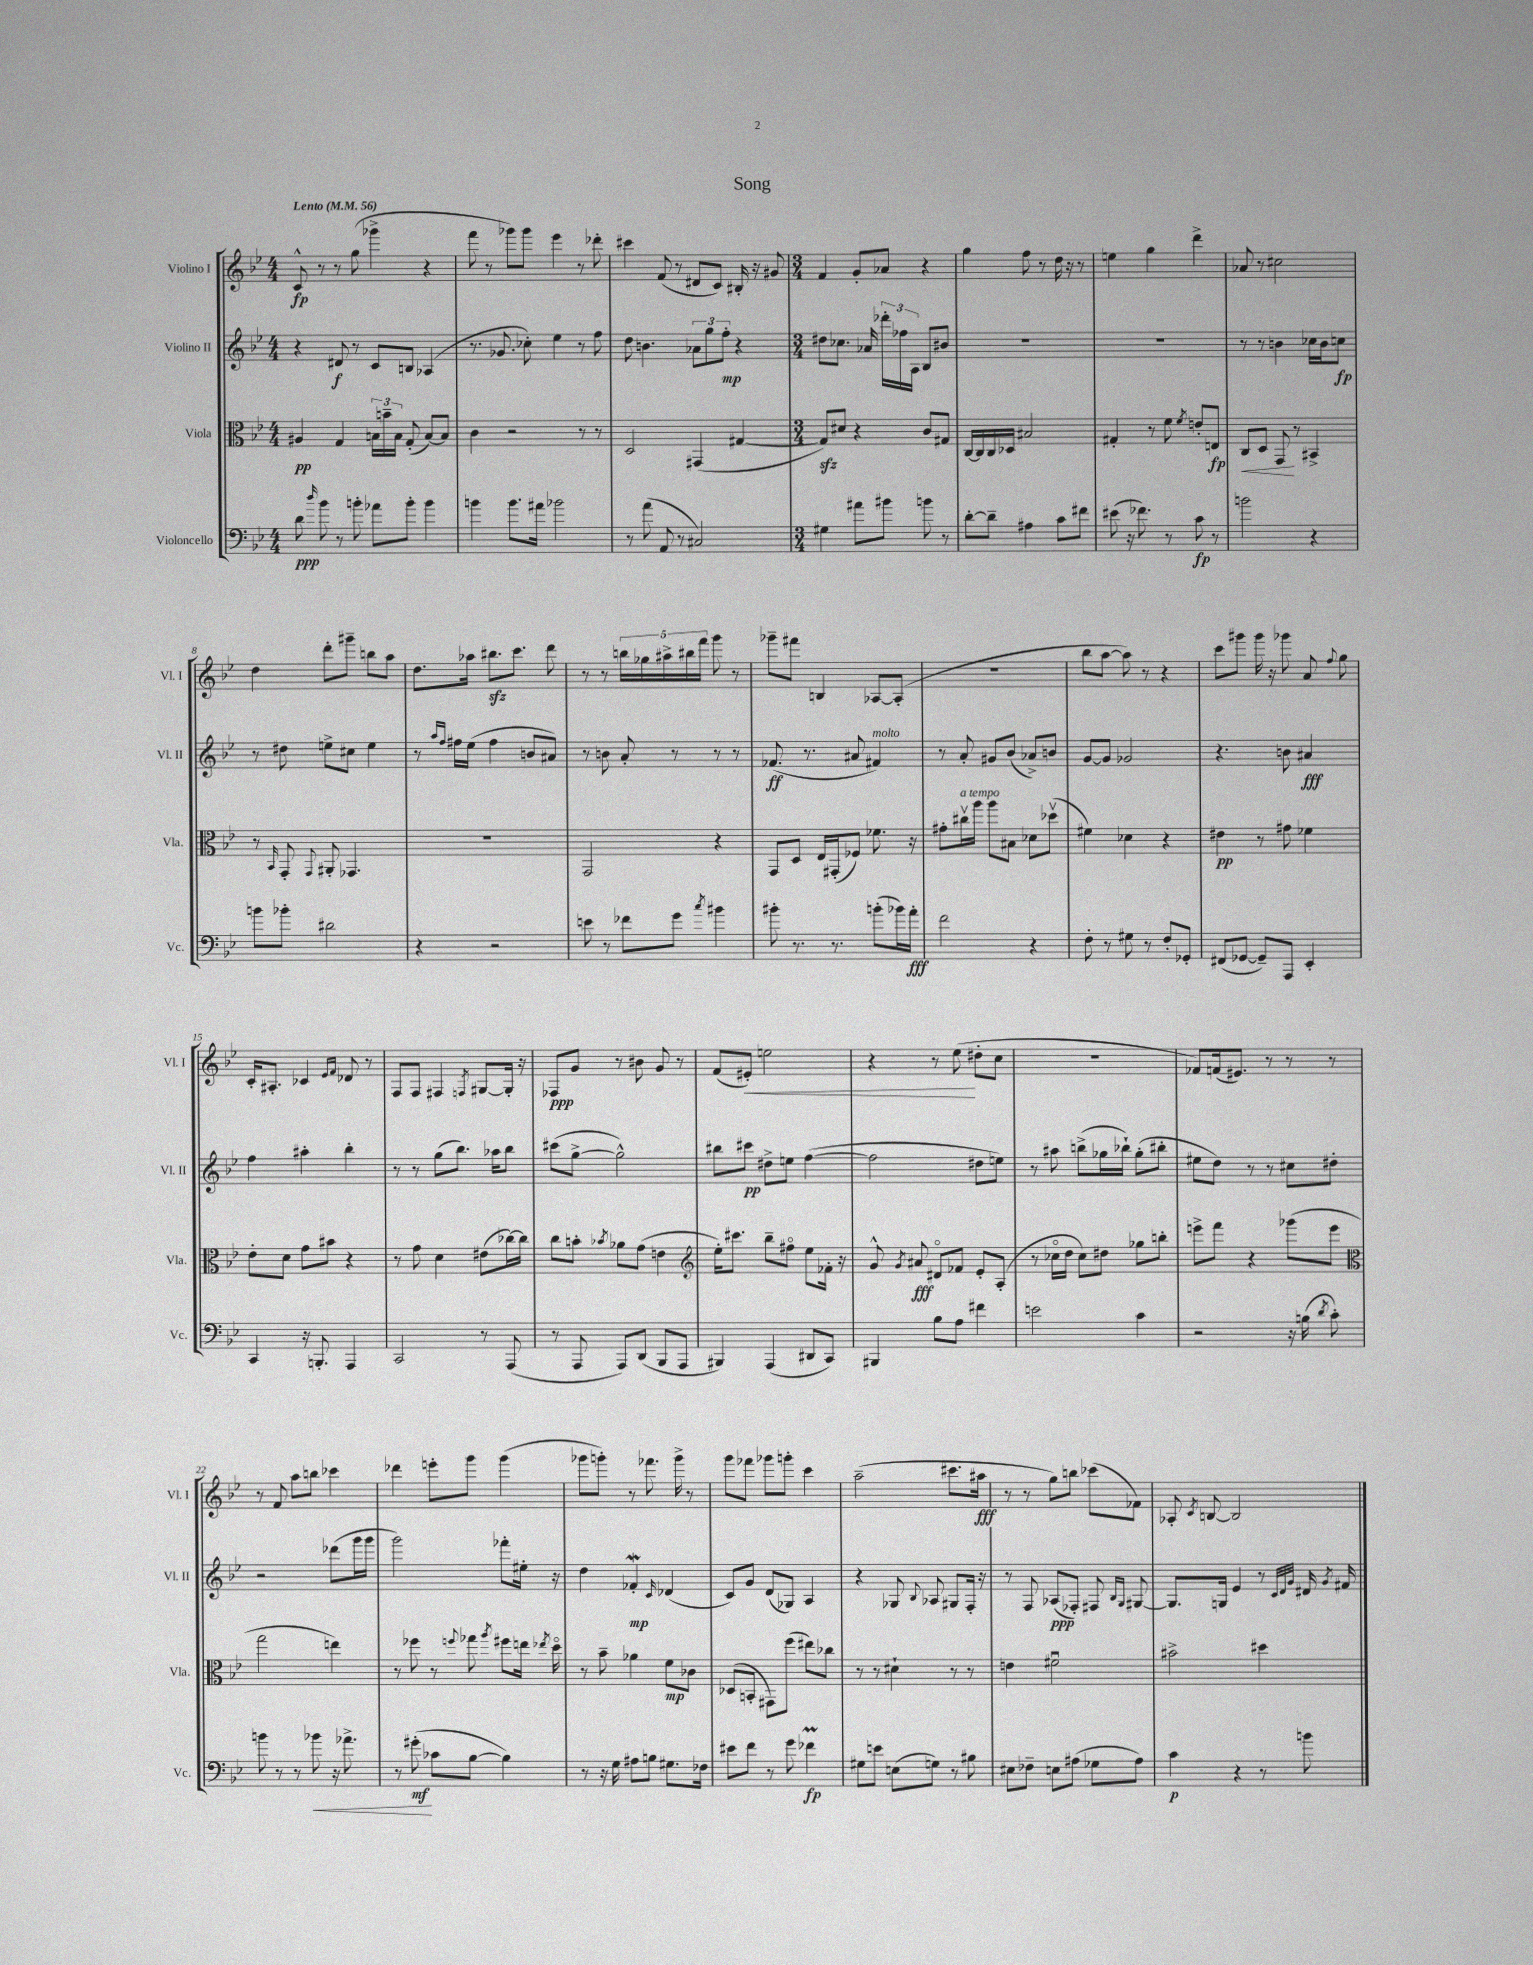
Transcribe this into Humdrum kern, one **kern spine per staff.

**kern	**dynam	**kern	**dynam	**kern	**dynam	**kern	**dynam
*part4	*part4	*part3	*part3	*part2	*part2	*part1	*part1
*staff4	*staff4	*staff3	*staff3	*staff2	*staff2	*staff1	*staff1
*I"Violoncello	*	*I"Viola	*	*I"Violino II	*	*I"Violino I	*
*I'Vc.	*	*I'Vla.	*	*I'Vl. II	*	*I'Vl. I	*
*clefF4	*	*clefC3	*	*clefG2	*	*clefG2	*
*k[b-e-]	*	*k[b-e-]	*	*k[b-e-]	*	*k[b-e-]	*
*M4/4	*	*M4/4	*	*M4/4	*	*M4/4	*
*MM56	*	*MM56	*	*MM56	*	*MM56	*
=1	=1	=1	=1	=1	=1	=1	=1
!	!	!	!	!	!	!LO:TX:a:B:t=Lento	!
8d\	ppp	4A#X/	pp	4r	.	8c^^/	fp
16qqdd/	.	.	.	.	.	.	.
8b-\	.	.	.	.	.	8r	.
8r	.	4G/	.	8d#X/	f	8r	.
8bn'\	.	.	.	8r	.	(8gg\	.
8a-X\L	.	24Bn\LL	.	8c/L	.	4ggg-X^\	.
.	.	24bn~\	.	.	.	.	.
.	.	24B\JJ	.	.	.	.	.
8b'\J	.	(8G'/	.	8Bn/J	.	.	.
4b\	.	[8B/L)	.	(4A-X/	.	4r	.
.	.	8B/J]	.	.	.	.	.
=2	=2	=2	=2	=2	=2	=2	=2
4bn\	.	4c\	.	8.r	.	8fff\	.
.	.	.	.	.	.	8r	.
.	.	.	.	8.g-X/	.	.	.
8.b\L	.	2r	.	.	.	8ggg-X\L)	.
.	.	.	.	8cc-X'\)	.	8ggg-\J	.
16a#X\Jk	.	.	.	.	.	.	.
2b-X\	.	.	.	4ee-\	.	4eee-\	.
.	.	8r	.	8r	.	8r	.
.	.	8r	.	8ff\	.	8ddd-X'\	.
=3	=3	=3	=3	=3	=3	=3	=3
8r	.	2D/	.	8dd\	.	4ccc#X\	.
(8a\	.	.	.	4.bn\	.	.	.
8AA/	.	.	.	.	.	(8f/	.
8r	.	.	.	.	.	8r	.
2C#X/)	.	(4GG#X/	.	12a-X\L	.	8d#X/L	.
.	.	.	.	12gg\	.	.	.
.	.	.	.	.	.	8c/J)	.
.	.	.	.	12ff'\J	mp	.	.
.	.	[4G#X/	.	4r	.	16B#X'/	.
.	.	.	.	.	.	16r	.
.	.	.	.	.	.	8g#X/	.
=4	=4	=4	=4	=4	=4	=4	=4
*M3/4	*	*M3/4	*	*M3/4	*	*M3/4	*
4G#X\	.	8G#zz/L])	.	8dd#X\L	.	4f/	.
.	.	8d#X/J	.	8.cc-X\J	.	.	.
8a#X\L	.	4r	.	.	.	8g'/L	.
.	.	.	.	16a-X/	.	.	.
8b#X\J	.	.	.	24ddd-X'\LL	.	8a-X/J	.
.	.	.	.	24ff-X\	.	.	.
.	.	.	.	24A\JJ	.	.	.
8bn\	.	8c/L	.	8B-/L	.	4r	.
8r	.	8G#X/J	.	8b#X/J	.	.	.
=5	=5	=5	=5	=5	=5	=5	=5
[8d'\L	.	[16C/LL	.	2.r	.	4gg\	.
.	.	16C/]	.	.	.	.	.
8d~\J]	.	16C/	.	.	.	.	.
.	.	16D-X/JJ	.	.	.	.	.
4A#X\	.	2B#X/	.	.	.	8ff\	.
.	.	.	.	.	.	8r	.
8c\L	.	.	.	.	.	16dd\	.
.	.	.	.	.	.	16r	.
8f#X\J	.	.	.	.	.	8r	.
=6	=6	=6	=6	=6	=6	=6	=6
(8e#X\	.	4G#X'/	.	2.r	.	4een\	.
16r	.	.	.	.	.	.	.
8.f-X\)	.	.	.	.	.	.	.
.	.	8r	.	.	.	4gg\	.
8r	.	8f\	.	.	.	.	.
.	.	8qf/	.	.	.	.	.
8c\	fp	8en'/L	.	.	.	4ddd^\	.
8r	.	8En/J	fp	.	.	.	.
=7	=7	=7	=7	=7	=7	=7	=7
!	!	!	!LO:HP:b	!	!	!	!
2bn\	.	8C/L	<	8r	.	8a-X/	.
.	.	8D/J	.	8r	.	8r	.
.	.	8GG/	.	4bn\	.	2cc#X\	.
.	.	8r	[	.	.	.	.
4r	.	4BB#X^/	.	16cc-X\LL	.	.	.
.	.	.	.	16b\J	.	.	.
.	.	.	.	8ccn\J	fp	.	.
!!LO:LB:g=z
=8	=8	=8	=8	=8	=8	=8	=8
8bn\L	.	8r	.	8r	.	4dd\	.
.	.	16qqBB-/	.	.	.	.	.
8b-X'\J	.	8GG'/	.	8dd#X\	.	.	.
.	.	8qqGG/	.	.	.	.	.
2d#X\	.	8AA#X'/	.	8een^\L	.	8ddd'\L	.
.	.	4.GG-X/	.	8cc#X\J	.	8ggg#X~\J	.
.	.	.	.	4ee\	.	8bbn\L	.
.	.	.	.	.	.	8aa\J	.
=9	=9	=9	=9	=9	=9	=9	=9
4r	.	2.r	.	8r	.	8.dd\L	.
.	.	.	.	16qqaa/LL	.	.	.
.	.	.	.	16qqff/JJ	.	.	.
.	.	.	.	16ff#X\LL	.	.	.
.	.	.	.	(16ee-\JJ	.	16aa-X\Jk	.
2r	.	.	.	4ff#\	.	8.bb#Xzz\L	.
.	.	.	.	.	.	8.ccc\J	.
.	.	.	.	8bn/L	.	.	.
.	.	.	.	8a#X/J)	.	8ddd\	.
=10	=10	=10	=10	=10	=10	=10	=10
8en\	.	2GG/	.	8r	.	8r	.
8r	.	.	.	8bn\	.	8r	.
8f-X\L	.	.	.	8a'/	.	20bbn\LL	.
.	.	.	.	.	.	20gg-X\	.
.	.	.	.	.	.	20aa#X^\	.
8g\J	.	.	.	8r	.	.	.
.	.	.	.	.	.	20bb#X\	.
.	.	.	.	.	.	20fff\JJ	.
8qcc/	.	.	.	.	.	.	.
4b#X\	.	4r	.	8r	.	8ggg\	.
.	.	.	.	8r	.	8r	.
=11	=11	=11	=11	=11	=11	=11	=11
8b#X'\	.	8GG/L	.	(8.f-X/	ff	8ggg-X~\L	.
8.r	.	8D/J	.	.	.	8fff#X\J	.
.	.	.	.	8.r	.	.	.
.	.	16E-/LL	.	.	.	4Bn/	.
8.r	.	(16GG#X'/J	.	.	.	.	.
.	.	8F-X/J)	.	8a#X/	.	.	.
!	!	!	!	!LO:TX:a:i:t=molto	!	!	!
(8bn'\L	.	8.f-X\	.	4f#X/)	.	[8A-X/L	.
16b-X\L)	.	.	.	.	.	(8A-'/J]	.
16a'\JJ	fff	16r	.	.	.	.	.
=12	=12	=12	=12	=12	=12	=12	=12
2f\	.	8g#X'\L	.	8r	.	2.r	.
!	!	!LO:TX:a:i:t=a tempo	!	!	!	!	!
.	.	16cc#Xv\L	.	8a'/	.	.	.
.	.	16aa\JJ	.	.	.	.	.
.	.	8aa\L	.	8g#X/L	.	.	.
.	.	8B#X\J	.	(8b-/J	.	.	.
4r	.	8d-X\L	.	8a-X^/L)	.	.	.
.	.	(8dd-Xv\J	.	8bn/J	.	.	.
=13	=13	=13	=13	=13	=13	=13	=13
8F'\	.	4f#X\)	.	[8g/L	.	8bb-\L	.
8r	.	.	.	8g/J]	.	[8aa\J	.
8G#X\	.	4d-X\	.	2g-X/	.	8aa\])	.
8r	.	.	.	.	.	8r	.
8F'/L	.	4r	.	.	.	4r	.
8GG-X'/J	.	.	.	.	.	.	.
=14	=14	=14	=14	=14	=14	=14	=14
(8FF#X/L	.	4e#X\	pp	4.r	.	8ccc\L	.
[8GG-X/J	.	.	.	.	.	8ggg#X\J	.
8GG-~/L])	.	8r	.	.	.	16ggg#\	.
.	.	.	.	.	.	16r	.
8AAA/J	.	8g#X\	.	8bn\	.	8ggg-X\	.
4EE-'/	.	4f-X\	.	4a#X/	fff	8a/	.
.	.	.	.	.	.	8qqff/	.
.	.	.	.	.	.	8gg\	.
!!LO:LB:g=z
=15	=15	=15	=15	=15	=15	=15	=15
4CC/	.	8e-'\L	.	4ff\	.	16c'/KL	.
.	.	.	.	.	.	8.A#X'/J	.
.	.	8d\J	.	.	.	.	.
16r	.	8g\L	.	4aa#X'\	.	4c-X/	.
8.BBBn'/	.	.	.	.	.	.	.
.	.	8b#X\J	.	.	.	.	.
.	.	.	.	.	.	16qqe-/LL	.
.	.	.	.	.	.	16qqf/JJ	.
4AAA/	.	4r	.	4bb-'\	.	8d-X/	.
.	.	.	.	.	.	8r	.
=16	=16	=16	=16	=16	=16	=16	=16
2CC/	.	8r	.	8r	.	8F/L	.
.	.	8g\	.	8r	.	8F/J	.
.	.	4d\	.	(8gg\L	.	4F#X/	.
.	.	.	.	8.bb-\J)	.	.	.
.	.	.	.	.	.	8qFn/	.
8r	.	(8e#X\L	.	.	.	[8G#X/L	.
.	.	.	.	16aa-X\KL	.	.	.
(8AAA/	.	[16cc-X\L)	.	8bb-\J	.	16G#'/Jk]	.
.	.	16cc-\JJ]	.	.	.	16r	.
=17	=17	=17	=17	=17	=17	=17	=17
8r	.	8cc\L	.	(8ccc#X\L	.	8F-X/L	ppp
8AAA/	.	8bn'\J	.	[8gg^\J	.	8g/J	.
.	.	8qb-X/	.	.	.	.	.
8AAA/L)	.	8a-X\L	.	2gg^^\])	.	8r	.
(8DD/J	.	(8g\J	.	.	.	8b#X\	.
8BBB-/L	.	4en\	.	.	.	8g/	.
8AAA/J	.	.	.	.	.	8r	.
=18	=18	=18	=18	=18	=18	=18	=18
*	*	*clefG2	*	*	*	*	*
4BBB#X/)	.	16ee-'\KL)	.	8bb#X\L	.	(8f/L	.
.	.	8.ccc#X\J	.	.	.	.	.
!	!	!	!	!	!	!	!LO:HP:b
.	.	.	.	8ccc#X\J	pp	8e#X'/J)	<
(4AAA/	.	8bb-~\L	.	8dd#X^\L	.	2een\	.
.	.	8ff#X\J	.	8een\J	.	.	.
8DD#X/L	.	8ee-\L	.	([4ff\	.	.	.
8CC/J)	.	16f-X'\Jk	.	.	.	.	.
.	.	16r	.	.	.	.	.
=19	=19	=19	=19	=19	=19	=19	=19
4BBB#X/	.	8g^^/	.	2ff\]	.	4r	.
.	.	8qg/	.	.	.	.	.
.	.	8a#X/	fff	.	.	.	.
8B-\L	.	8d#X/L	.	.	.	8r	.
8A\J	.	8f-X/J	.	.	.	(8ee-\	.
4f#X\	.	8e-'/L	.	8dd#X\L	.	8dd#X'\L	[
.	.	(8A'/J	.	8een\J)	.	8cc\J	.
=20	=20	=20	=20	=20	=20	=20	=20
2en\	.	8r	.	8r	.	2.r	.
.	.	16cc-X\LL	.	8aa#X\	.	.	.
.	.	16dd\JJ	.	.	.	.	.
.	.	8cc-\L)	.	(8bbn^\L	.	.	.
.	.	8dd#X\J	.	16gg-X\L	.	.	.
.	.	.	.	16bb-X`\JJ)	.	.	.
4c\	.	8gg-X\L	.	(8gg-'\L	.	.	.
.	.	8bbn'\J	.	8bb#X'\J	.	.	.
=21	=21	=21	=21	=21	=21	=21	=21
2r	.	8eeen^\L	.	8ee#X\L	.	8f-X/L)	.
.	.	8fff\J	.	8dd\J)	.	(16fn/k	.
.	.	.	.	.	.	8.e#X/J)	.
.	.	4r	.	8r	.	.	.
.	.	.	.	8r	.	8r	.
16r	.	(8ggg-X\L	.	8cc#X\L	.	8r	.
(16Bn\	.	.	.	.	.	.	.
8qd/	.	.	.	.	.	.	.
8c'\)	.	8eee\J	.	8dd#X'\J	.	8r	.
!!LO:LB:g=z
=22	=22	=22	=22	=22	=22	=22	=22
*	*	*clefC3	*	*	*	*	*
8bn\	.	2gg\	.	2r	.	8r	.
8r	.	.	.	.	.	8f/	.
8r	.	.	.	.	.	8aa\L	.
!	!LO:HP:b	!	!	!	!	!	!
8b-X\	<	.	.	.	.	8bbn\J	.
16r	.	4een\)	.	(8ddd-X\L	.	4ccc-X\	.
8.a-X^\	.	.	.	.	.	.	.
.	.	.	.	16ggg\L	.	.	.
.	.	.	.	16ggg\JJ	.	.	.
=23	=23	=23	=23	=23	=23	=23	=23
8r	.	8r	.	2ggg\)	.	4ddd-X\	.
(8g#X'\	mf	8ff-X\	.	.	.	.	.
8c-X\L	[	8r	.	.	.	8eeen'\L	.
.	.	8qqffn/	.	.	.	.	.
[8B-\J	.	8gg-X\	.	.	.	8ggg\J	.
.	.	8qaa/	.	.	.	.	.
4B-\])	.	8ff#X\L	.	8fff-X'\L	.	(4ggg\	.
.	.	16een\Jk	.	16ee#X'\Jk	.	.	.
.	.	8qee-X/	.	.	.	.	.
.	.	16dd\	.	16r	.	.	.
=24	=24	=24	=24	=24	=24	=24	=24
8r	.	8r	.	4dd\	.	8ggg-X\L	.
16r	.	8b-~\	.	.	.	8gggn'\J)	.
16G\	.	.	.	.	.	.	.
8A#X\L	.	4a-X\	.	4f-Xw'/	mp	8r	.
8Bn\J	.	.	.	.	.	8.fff-X\	.
.	.	.	.	16qqc/	.	.	.
8.G#X\L	.	8f\L	mp	(4d-X/	.	.	.
.	.	.	.	.	.	16ggg^\	.
.	.	8c-X\J	.	.	.	8r	.
16F-X\Jk	.	.	.	.	.	.	.
=25	=25	=25	=25	=25	=25	=25	=25
8e#X\L	.	(8D-X/L	.	8c/L)	.	8ggg\L	.
8f\J	.	8BBn'/J	.	8g/J	.	8fff-X\J	.
8r	.	8GG#X\L)	.	(8d/L	.	8ggg-X\L	.
8g\	.	(8ff\J	.	8G-X/J)	.	8gggn'\J	.
4f-XM\	fp	8ee#X\L)	.	4A/	.	4ccc\	.
.	.	8cc-X\J	.	.	.	.	.
=26	=26	=26	=26	=26	=26	=26	=26
8G#X\L	.	8r	.	4r	.	(2aa~\	.
8en\J	.	8r	.	.	.	.	.
(8En\L	.	4d#X`\	.	8G-X/	.	.	.
.	.	.	.	8qqB-/	.	.	.
8Gn\J)	.	.	.	8A-X/	.	.	.
8r	.	8r	.	8G#X/L	.	8.ccc#X\L	.
8B#X\	.	8r	.	16F'/Jk	.	.	.
.	.	.	.	16r	.	16aa#X\Jk	fff
=27	=27	=27	=27	=27	=27	=27	=27
8E#X\L	.	4en\	.	8r	.	8r	.
8F-X~\J	.	.	.	8F/	.	8r	.
8En\L	.	2f#Xu\	.	(8A-X/L	ppp	8gg\L)	.
(8A#X\J	.	.	.	8F-X'/J)	.	8bbn\J	.
8G-X\L	.	.	.	8F#X/	.	(8ccc-X\L	.
.	.	.	.	16qqB-/LL	.	.	.
.	.	.	.	16qqG/JJ	.	.	.
8A#\J)	.	.	.	[8G#X/	.	8f-X\J)	.
=28	=28	=28	=28	=28	=28	=28	=28
4c\	p	2b#X^\	.	8.G#/L]	.	8A-X'/	.
.	.	.	.	.	.	8qc/	.
.	.	.	.	.	.	[8Bn/	.
.	.	.	.	16Gn/Jk	.	.	.
4r	.	.	.	4e-/	.	2B/]	.
8r	.	4dd#X\	.	8r	.	.	.
.	.	.	.	32qqc/LLL	.	.	.
.	.	.	.	32qqd/	.	.	.
.	.	.	.	32qqg/JJJ	.	.	.
8bn\	.	.	.	16d#X/	.	.	.
.	.	.	.	8qg/	.	.	.
.	.	.	.	16f#X/	.	.	.
==	==	==	==	==	==	==	==
*-	*-	*-	*-	*-	*-	*-	*-
